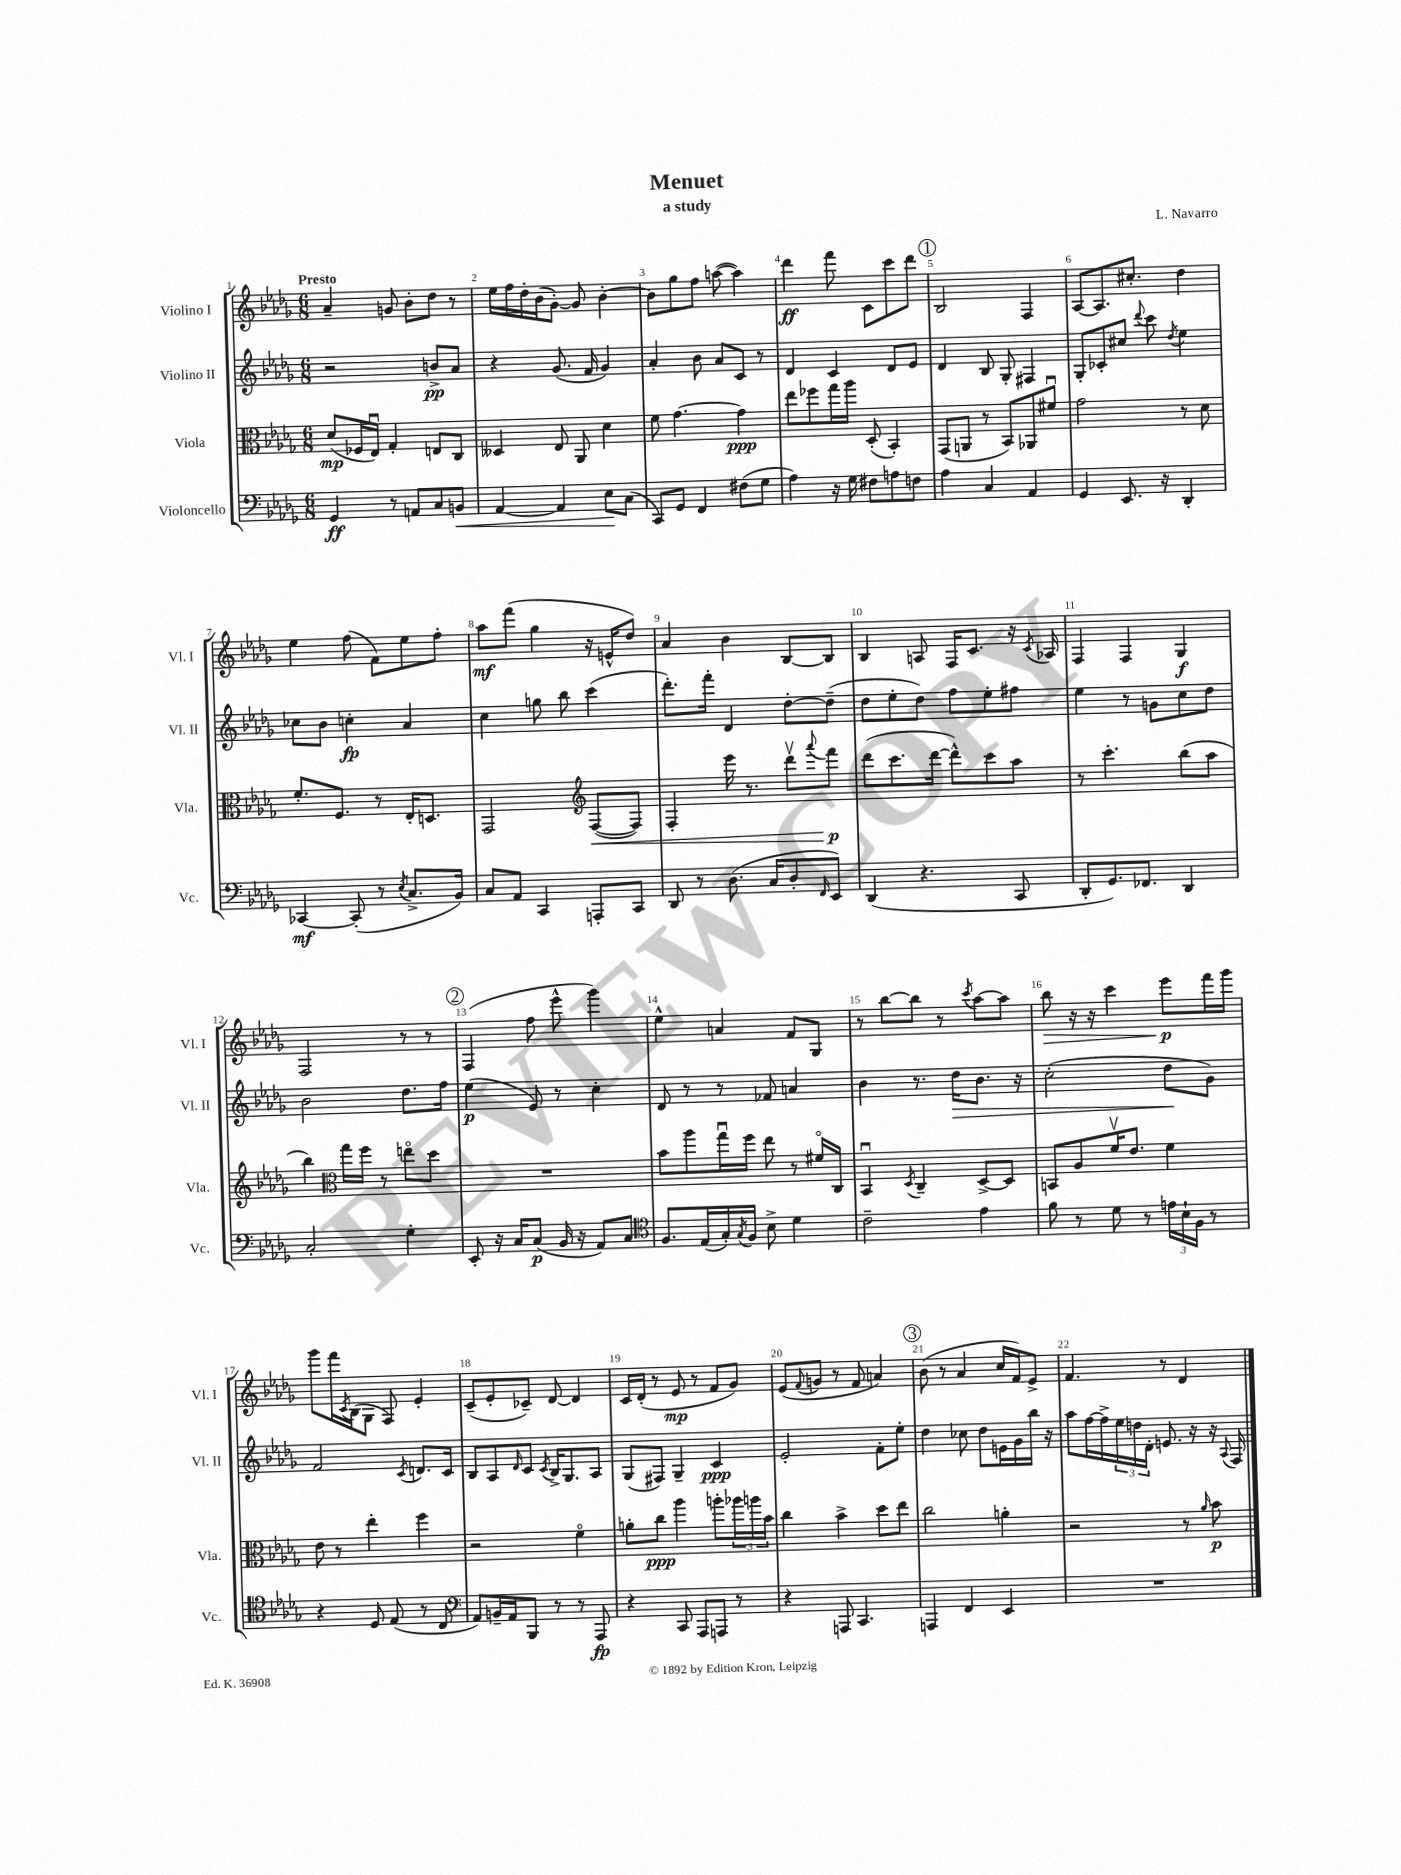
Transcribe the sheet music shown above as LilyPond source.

\header { title = "Menuet" composer = "L. Navarro" subtitle = "a study" }
<<
\new StaffGroup <<
\new Staff = "s0" \with { instrumentName = "Violino I" shortInstrumentName = "Vl. I" } {
    \clef treble \key des \major \numericTimeSignature \time 6/8 \tempo "Presto"
    aes'4-- g'8 bes'8-. des''8 r8 |
    ees''16 f''16 des''16-. bes'16( ges'8~-.) ges'8 bes'4~-. |
    bes'8 ges''8 f''8 a''8~( a''4) |
    des'''4\ff f'''8 c'8 c'''8 des'''8 |
    \mark \markup { \circle "1" } bes2 f4 |
    aes8~ aes8. cis''8.-. des''4 |
    ees''4 f''8( f'8) ees''8 f''8-. |
    aes''8\mf f'''8( ges''4 r16 e'16-^ des''8) |
    aes'4 bes'4 bes8~ bes8 |
    bes4 a8 f16 c'8. r16 \acciaccatura { c'8 } aes16 |
    f4 f4 ges4\f |
    f2 r8 r8 |
    \mark \markup { \circle "2" } f4( f''8 ees'''8-^ ges'''4) |
    ees''4-^ a'4 f'8 ges8 |
    r8 bes''8~ bes''8 r8 \acciaccatura { c'''8 } aes''8~ aes''8 |
    bes''8\> r16 r16 c'''4 ees'''8\p\! f'''16 ges'''16 |
    ges'''8 f'''16 \acciaccatura { c'8 } bes16( ges8 f8) ees'4-. |
    c'8--( ees'8-. ces'8--) des'8~ des'4 |
    c'16 des'16-.( r8 ees'8\mp r8 f'8 ges'8) |
    ees'8( \appoggiatura { f'8 } g'8 r8 f'8 a'4) |
    \mark \markup { \circle "3" } bes'8( r8 aes'4 c''16 f'16) ees'8-> |
    f'4. r8 des'4 \bar "|." |
}
\new Staff = "s1" \with { instrumentName = "Violino II" shortInstrumentName = "Vl. II" } {
    \clef treble \key des \major \numericTimeSignature \time 6/8
    r2 b'8->\pp aes'8 |
    r4 ges'8.( f'16 ges'4) |
    aes'4-. bes'8 aes'8 c'8 r8 |
    des'4 c'4 des'8 ees'8 |
    \mark \markup { \circle "1" } des'4 bes8 ges8-. fis4 |
    ges8-. ces'8-. cis''8 \appoggiatura { des'''8 } c'''8 \acciaccatura { des''8 } ees''4 |
    ces''8 bes'8 c''4-.\fp aes'4 |
    c''4 g''8 bes''8 c'''4( |
    des'''8.-.) f'''16-. des'4 des''8~-. des''8--( |
    des''8 ees''8-. des''8) f''8 ees''8-. fis''8 |
    ees''4 r8 g'8 c''8 des''8 |
    bes'2 des''8. f''16 |
    \mark \markup { \circle "2" } ees''4\p( ees'8) r8 c''4-. |
    des'8 r8 r8 fes'8 a'4 |
    bes'4 r8. des''16\> bes'8. r16 |
    c''2-.( des''8\! ges'8) |
    f'2 \acciaccatura { c'8 } d'8. c'16 |
    bes8 aes8 \grace { des'16 } c'8 \acciaccatura { c'8 } bes16-> ges8. aes8 |
    ges8( fis8) ges4-- c'4\ppp |
    ees'2-. f'8-. ees''8-. |
    \mark \markup { \circle "3" } des''4 ces''8 des''8 e'16 ges'16 bes''16 r16 |
    aes''8 f''16~ f''16-> \tuplet 3/2 { ees''16 d''16 des'16-. } e'8. r16 r16 \appoggiatura { aes8 } f16 \bar "|." |
}
\new Staff = "s2" \with { instrumentName = "Viola" shortInstrumentName = "Vla." } {
    \clef alto \key des \major \numericTimeSignature \time 6/8
    des'8\mp( fes16 ees16\downbow) ges4-. e8 c8 |
    deses4 ees8 aes,8 des'4 |
    f'8 ges'4.~ ges'4\ppp |
    ees''8 fes''8 ges''16 aes''16 des8-.( bes,4-.) |
    \mark \markup { \circle "1" } ges,8( a,8 r8 bes,8) aes,8 fis'8\downbow |
    ges'2 r8 des'8 |
    f'8.-. f8. r8 ees16-. d8. |
    ges,2 \clef treble f8~\<( f8) |
    f4-. ees'''16 r8. des'''8\upbow \appoggiatura { aes'''8 } f'''8\p\! |
    des'''8( c'''8. des'''16~ des'''8-^) c'''8 aes''8 |
    r8 c'''4.-. bes''8( aes''8 |
    bes''4) \clef alto ges''16 f''16 r8 e''8\flageolet des''8 |
    \mark \markup { \circle "2" } R2. |
    bes'8 aes''8 ges''16\downbow f''16 ees''8 r8 fis'16\flageolet c16 |
    bes,4\downbow \acciaccatura { des8 } c4-- des8~-> des8 |
    b,8 aes8 f'16\upbow ees'8. f'4 |
    ees'8 r8 ees''4-. f''4 |
    r2 f'4\flageolet |
    a'8-. c''8\ppp aes''4 a''8-. \tuplet 3/2 { aes''16 a''16 bes'16 } |
    c''4 bes'4-> des''8 ees''8 |
    \mark \markup { \circle "3" } c''2 a'4-. |
    r2 r8 \grace { aes'16 } bes'8\p \bar "|." |
}
\new Staff = "s3" \with { instrumentName = "Violoncello" shortInstrumentName = "Vc." } {
    \clef bass \key des \major \numericTimeSignature \time 6/8
    ges,4\ff r8 a,8 c8 b,8\< |
    aes,4~ aes,4 ees8\! c8( |
    c,8) ges,8 f,4 fis8( ges8 |
    aes4) r16 ges16 fis8 a8 f8 |
    \mark \markup { \circle "1" } aes4 c4 aes,4 |
    ges,4 ees,8. r16 des,4-. |
    ces,4~\mf ces,8-.( r8 \acciaccatura { ees8 } c8.-> bes,16) |
    c8 aes,8 c,4 a,,8-. c,8 |
    des,8 r8 des8.( c16 des8-. \grace { f,16 } ees,8) |
    des,4( r4. c,8 |
    des,8-. ges,8.) fes,8. des,4 |
    c2-. ges4-. |
    \mark \markup { \circle "2" } ees,8-. r16 c16 c8\p( bes,16 r16 aes,8) c8 |
    \clef tenor f8. ees16( ges16-.) \acciaccatura { ges8 } f16 bes8-> des'4 |
    c'2-- ees'4 |
    f'8 r8 des'8 r8 \tuplet 3/2 { e'16 bes16-! f16 } r8 |
    r4 des8 ees8( r8 c8 |
    \clef bass aes,8) b,16-- aes,16 bes,,8 r8 r8 aes,,8\fp |
    r4 c,8 aes,,8 a,,8 r8 |
    r4 a,,8 c,4. |
    \mark \markup { \circle "3" } a,,4 f,4 ees,4 |
    R2. \bar "|." |
}
>>
>>
\layout { \context { \Score \override BarNumber.break-visibility = ##(#f #t #t) barNumberVisibility = #all-bar-numbers-visible } }
